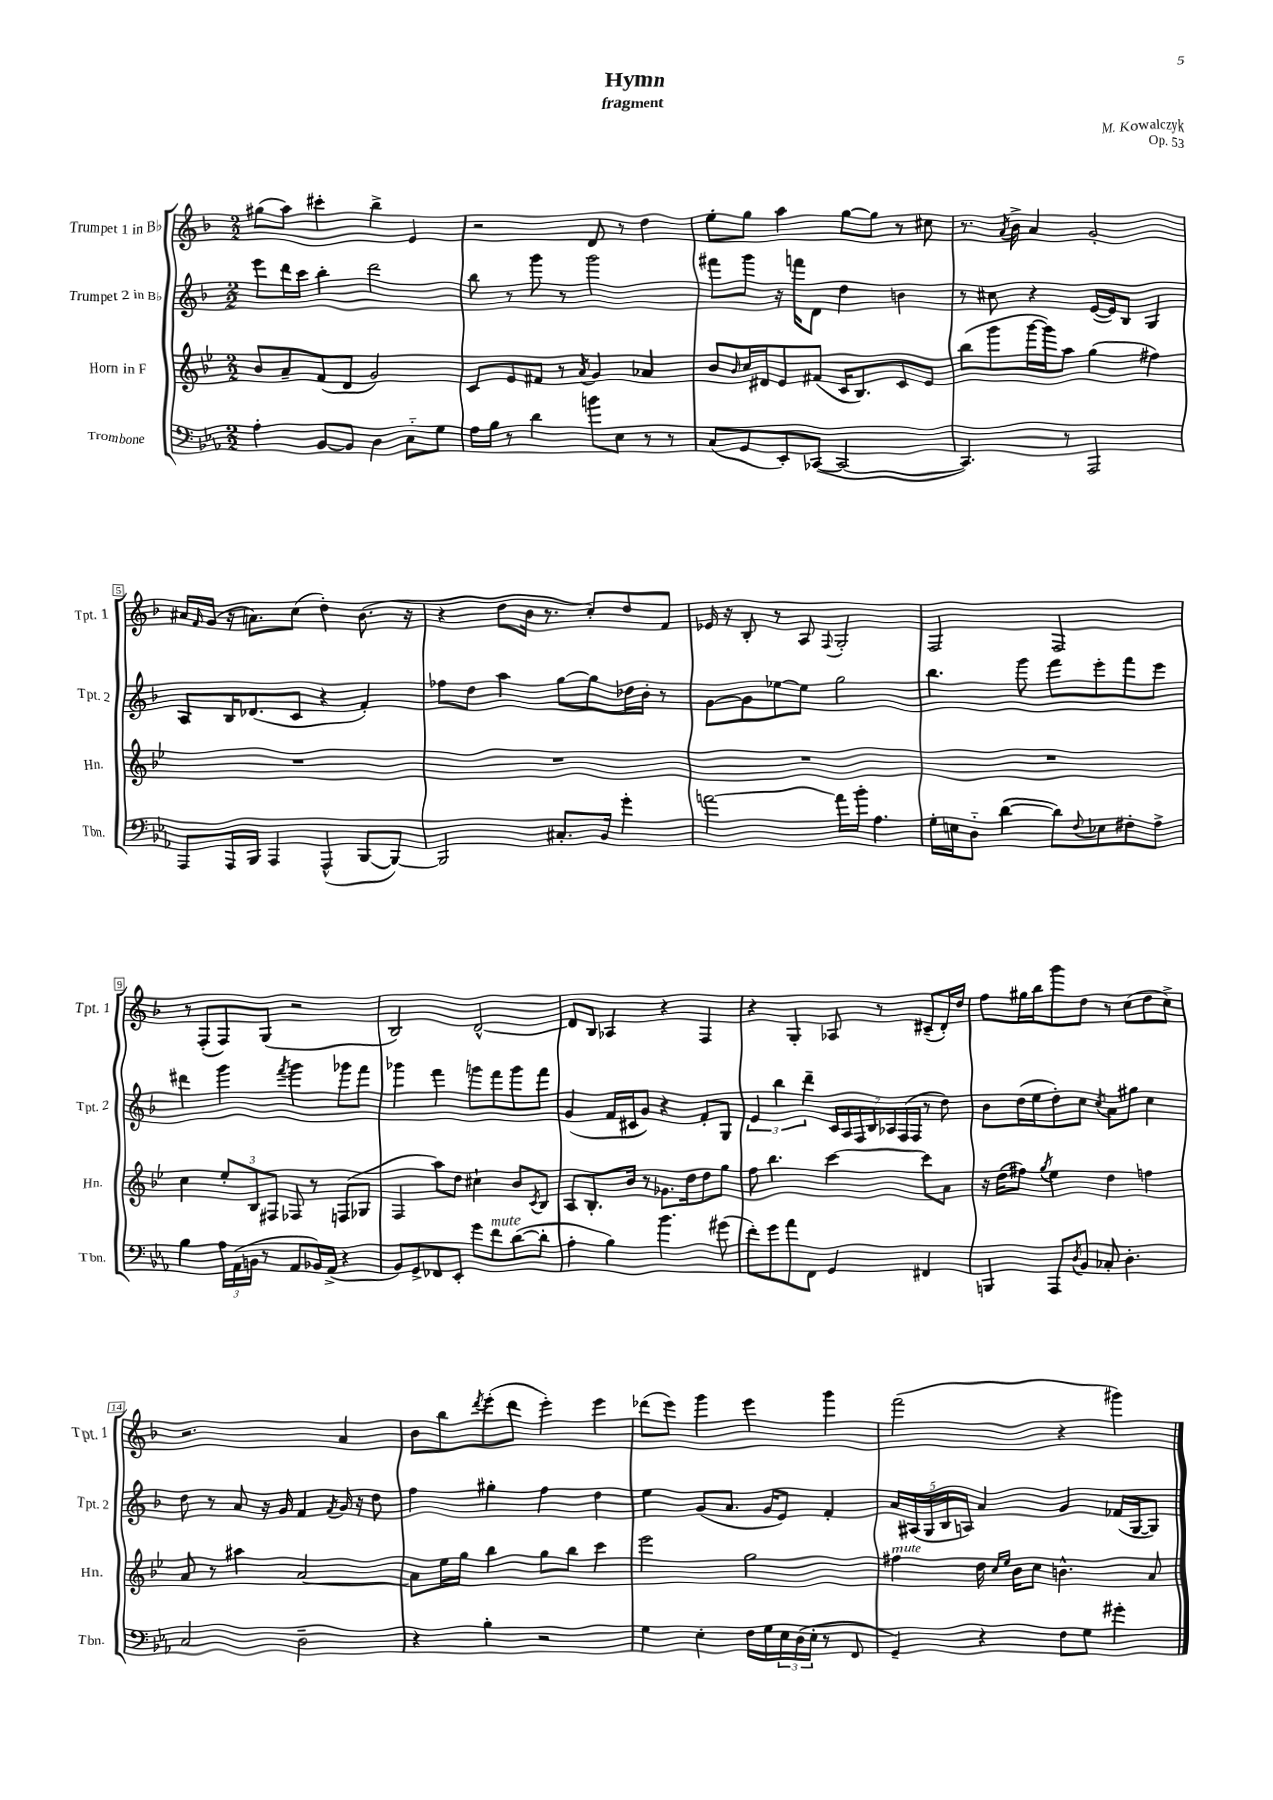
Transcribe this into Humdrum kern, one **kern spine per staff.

**kern	**kern	**kern	**kern
*part4	*part3	*part2	*part1
*staff4	*staff3	*staff2	*staff1
*I"Trombone	*I"Horn in F	*I"Trumpet 2 in B♭	*I"Trumpet 1 in B♭
*I'Tbn.	*I'Hn.	*I'Tpt. 2	*I'Tpt. 1
*clefF4	*clefG2	*clefG2	*clefG2
*k[b-e-a-]	*k[b-e-]	*k[b-]	*k[b-]
*M2/2	*M2/2	*M2/2	*M2/2
=1	=1	=1	=1
4A-'\	8b-/L	8eee\L	(8gg#X\L
.	8a~/	16ddd\L	8aa\J)
.	.	16ccc\JJ	.
[8BB-/L	(8f/	4bb-'\	4ccc#X'\
8BB-/J]	8d/J	.	.
4D\	2g/)	2ddd\	4bb-^\
8C\L	.	.	4e/
8G\J	.	.	.
=2	=2	=2	=2
16A-\LL	8c/L	8bb-\	2r
16B-\JJ	.	.	.
8r	8e-/	8r	.
4d\	8f#X/J	8ggg\	.
.	8r	8r	.
.	8qa/	.	.
8bn\L	4g/	2ggg\	8d/
8E-\J	.	.	8r
8r	4a-X/	.	4dd\
8r	.	.	.
=3	=3	=3	=3
(8C/L	8b-/L	8fff#X\L	8ee'\L
.	16qqb-/	.	.
8GG/	16cc/L	8ggg\J	8gg\J
.	16d#X/J	.	.
8EE-'/)	8e-/	16r	4aa\
.	.	16fffn\KL	.
([8CC-X/J	(8f#X/J	8d\J	.
2CC-/_	16c/KL	4dd\	[8gg\L
.	8.B-/)	.	.
.	.	.	8gg\J]
.	8c/	4bn\	8r
.	8e-/J	.	8cc#X\
=4	=4	=4	=4
4.CC-/])	(8bb-\L	8r	8.r
.	8ggg\	8cc#X\	.
.	.	.	8qa/
.	.	.	16b-^\
.	[16ggg\L	4r	4a/
.	16ggg\J])	.	.
8r	8aa\J	.	.
2AAA-/	(4gg\	([16e/LL	2g'/
.	.	16e/J])	.
.	.	8B-/J	.
.	4ff#X\)	4G/	.
!!LO:LB:g=z
=5	=5	=5	=5
8AAA-/L	1r	8A/L	16a#X/LL
.	.	.	16qqf/
.	.	.	(16g/JJ
16AAA-/L	.	16B-/K	16r
16BBB-/JJ	.	(8.d-X/	8.an\L)
4AAA-/	.	.	.
.	.	8c/J	(8cc\J
(4AAA-^^/	.	4r	4dd'\)
[8BBB-/L	.	4f'/)	(8.b-\
8BBB-/J_)	.	.	.
.	.	.	16r
=6	=6	=6	=6
2BBB-/]	1r	8ff-X\L	4r
.	.	8dd\J	.
.	.	4aa\	8dd\L
.	.	.	16b-\Jk
.	.	.	8.r
8.C#X'/L	.	[8gg\L	.
.	.	8gg\]	8cc'/L)
16BB-/Jk	.	.	.
4g'\	.	16dd-X\L	8dd/
.	.	16b-'\JJ	.
.	.	8r	8f/J
=7	=7	=7	=7
[2an\	1r	[8g\L	16e-X/
.	.	.	16r
.	.	8g\]	8B-'/
.	.	[8ee-X\	8r
.	.	8ee-\J]	8A/
.	.	.	8qqF/
16a\LL]	.	2gg\	2G'/
16b-'\JJ	.	.	.
4.A-\	.	.	.
=8	=8	=8	=8
16G'\LL	1r	4.bb-\	2F/
16En\J	.	.	.
8D\J	.	.	.
([4d\	.	.	.
.	.	8ggg\	.
8d\L])	.	8fff\L	2F/
8qqF/	.	.	.
8E-X\	.	8eee'\	.
8F#X'\	.	8fff\	.
8A-^\J	.	8eee\J	.
!!LO:LB:g=z
=9	=9	=9	=9
4B-\	4cc\	4ddd#X\	8r
.	.	.	(8F'/L
24A-\LL	12ee-'/L	4ggg\	8F/)
(24AA-\	.	.	.
24BBn\JJ	12B-/	.	.
8r	.	.	(8G/J
.	12F#X/J	.	.
.	.	8qfff/	.
8AA-/L	8F-X/	4ggg\	2r
16BB-X/L)	8r	.	.
(16AA-^/JJ	.	.	.
4r	(8Fn/L	8ggg-X\L	.
.	8G-X/J	8fff\J	.
=10	=10	=10	=10
8BB-/L)	4F/	4ggg-X\	2B-/)
8GG^/	.	.	.
8FF-X/	8aa\L)	4fff\	.
8EE-'/J	8dd\J	.	.
8g\L	4cc#X`\	8gggn\L	[2d^^/
!LO:TX:a:i:t=mute	!	!	!
8f\	.	8fff\	.
([8d\	8b-/L	8ggg\	.
.	8qc/	.	.
8d'\J]	8B-/J	8fff\J	.
=11	=11	=11	=11
4A-'\	8A/L	(4g/	8d/L]
.	8.B-'/	.	8B-/J
4B-\)	.	16f/LL	4A-X/
.	16b-/Jk	16c#X/J	.
.	8r	8g/J)	.
4.b-\	8.g-X\L	4r	4r
.	16dd\k	.	.
.	8dd\	8f'/L	4F/
(8g#X\	8gg\J	8G/J	.
=12	=12	=12	=12
8f'\L)	8ff\	6e/	4r
8g\	4.bb-\	.	.
.	.	6bb-\	.
8a-\	.	.	4G'/
.	.	6ddd~\	.
8FF\J	.	.	.
4GG/	[4ccc\	28c/LL	8A-X/
.	.	28A/	.
.	.	28F/	.
.	.	28B-/	.
.	.	.	8r
.	.	28A-X/	.
.	.	(28F/	.
.	.	28F/JJ	.
4FF#X/	8ccc\L]	8r	(8c#X~/L
.	8a\J	8dd\)	16d'/L)
.	.	.	16dd/JJ
=13	=13	=13	=13
4BBBn/	16r	8b-\L	8ff\L
.	(16dd\KL	.	.
.	8ff#X\J)	(16dd\L	16gg#X\L
.	.	16ee\J	16bb-\J
.	8qgg/	.	.
8AAA-/L	4ee-\	8dd'\)	8ggg\
8qD/	.	.	.
8BB-/J	.	8cc\J	8dd\J
.	.	8qcc/	.
8C-X'/	4dd\	8a\L	8r
4.D'\	.	8gg#X\J	(8cc\L
.	4ffn\	4cc\	8dd\
.	.	.	8cc^\J)
!!LO:LB:g=z
=14	=14	=14	=14
2C/	8a/	8dd\	2.r
.	8r	8r	.
.	4aa#X\	8a/	.
.	.	16r	.
.	.	16g/	.
2D~\	[2a/	4f/	.
.	.	8qf/	.
.	.	16g/	4a/
.	.	16r	.
.	.	8dd\	.
=15	=15	=15	=15
4r	8a\L]	4ff\	8b-\L
.	16ee-\L	.	8bb-\
.	16gg\JJ	.	.
.	.	.	8qddd/
4B-'\	4bb-\	4gg#X'\	(8eee'\
.	.	.	8ddd\J
2r	8gg\L	4ff\	4eee'\)
.	8bb-\J	.	.
.	4ccc\	4dd\	4eee\
=16	=16	=16	=16
4G\	2eee-\	4ee\	(8ddd-X\L
.	.	.	8eee\J)
4E-'\	.	(8g/L	4ggg\
.	.	8.a/J	.
16F\LL	2gg\	.	4eee\
16G\	.	16g/KL	.
24E-\	.	8e/J)	.
(24D\	.	.	.
24E-'\JJ	.	.	.
8r	.	4f'/	4ggg\
8FF/	.	.	.
=17	=17	=17	=17
!	!LO:TX:a:i:t=mute	!	!
4GG~/)	4ff#X\	20a/LL	(2fff\
.	.	(20A#X/	.
.	.	20G/	.
.	.	20B-/	.
.	.	20An/JJ)	.
4r	16dd\	4a/	.
.	16qqcc/LL	.	.
.	16qqee-/JJ	.	.
.	16b-\KL	.	.
.	8cc\J	.	.
8F\L	4.bn^^\	4g/	4r
8G\J	.	.	.
4g#X'\	.	(16f-X/LL	4ggg#X\)
.	.	[16G/J	.
.	8a/	8G/J])	.
==	==	==	==
*-	*-	*-	*-
